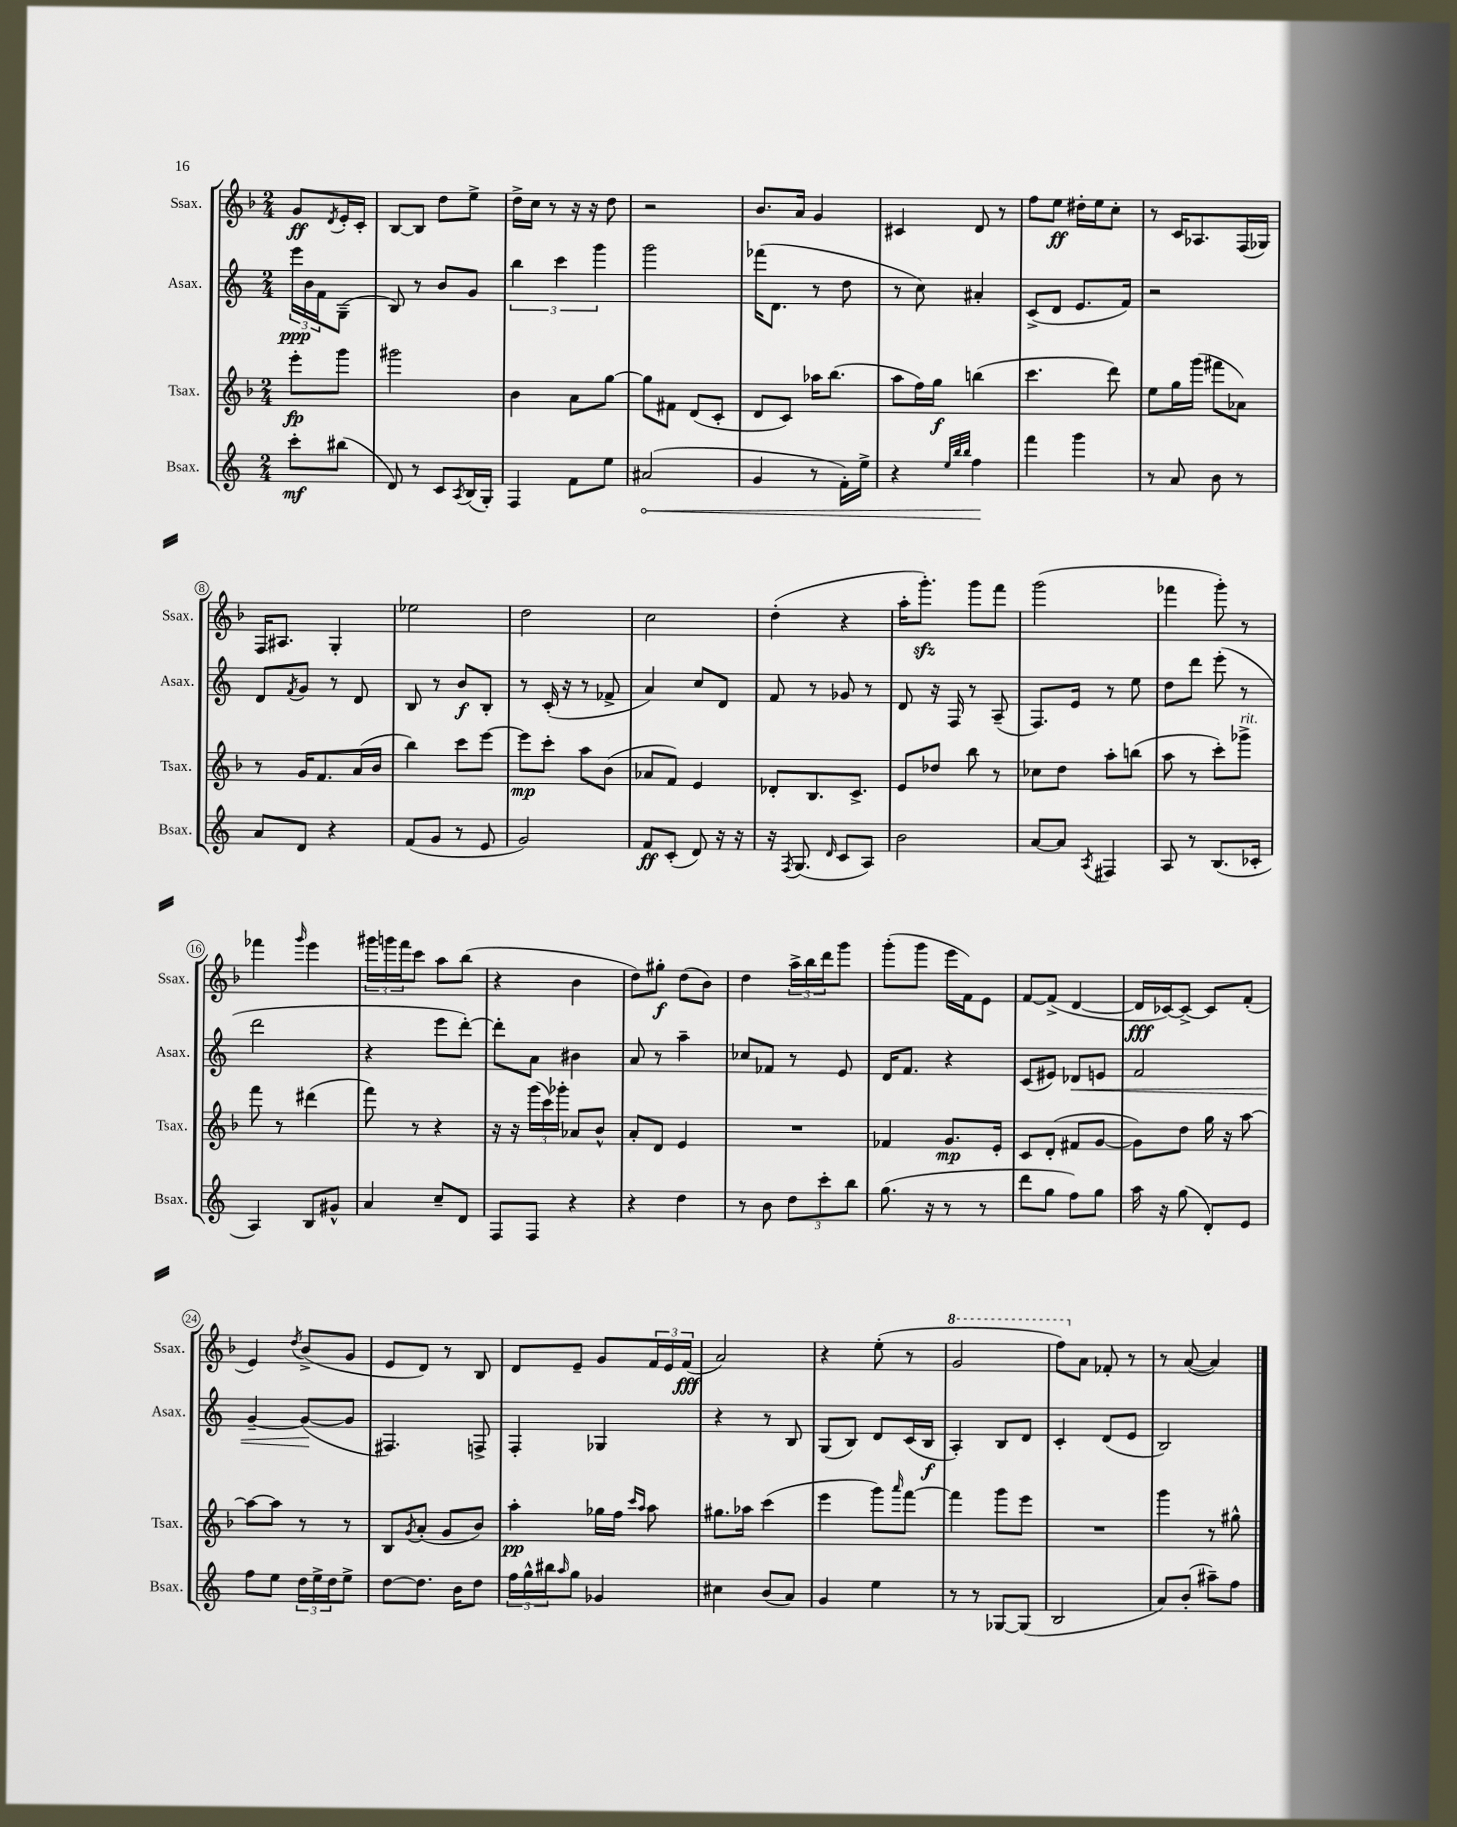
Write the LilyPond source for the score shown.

<<
\new StaffGroup <<
\new Staff = "s0" \with { instrumentName = "Ssax." shortInstrumentName = "Ssax." } {
    \clef treble \key f \major \numericTimeSignature \time 2/4 \partial 4
    g'8\ff \acciaccatura { d'8 } e'16-. c'16-. |
    bes8~ bes8 d''8 e''8-> |
    d''16-> c''16 r8 r16 r16 d''8 |
    r2 |
    bes'8. a'16 g'4 |
    cis'4 d'8 r8 |
    f''8 e''8\ff dis''16-. e''16 c''8-. |
    r8 c'16 aes8. f16( ges16) |
    f16 ais8. g4-. |
    ees''2 |
    d''2 |
    c''2 |
    d''4-.( r4 |
    a''16-. g'''8.-.\sfz) g'''8 f'''8 |
    g'''2( |
    fes'''4 g'''8-.) r8 |
    fes'''4 \grace { g'''16 } e'''4 |
    \tuplet 3/2 { gis'''16 g'''16 f'''16 } c'''8 a''8 bes''8( |
    r4 bes'4 |
    d''8) gis''8-.\f d''8( bes'8) |
    d''4 \tuplet 3/2 { a''16-> bes''16 d'''16 } g'''8 |
    g'''8-.( g'''8 e'''16 f'16) e'8 |
    f'8~ f'8->( d'4~ |
    d'16\fff ces'16~) ces'8~-> ces'8 f'8-.( |
    e'4) \acciaccatura { d''8 } bes'8->( g'8 |
    e'8 d'8) r8 bes8 |
    d'8 e'8-- g'8 \tuplet 3/2 { f'16 e'16 f'16\fff( } |
    a'2) |
    r4 e''8-.( r8 |
    \ottava #1 g''2 |
    f'''8) \ottava #0 a'8 fes'8-. r8 |
    r8 a'8~( a'4) \bar "|." |
}
\new Staff = "s1" \with { instrumentName = "Asax." shortInstrumentName = "Asax." } {
    \clef treble \key c \major \numericTimeSignature \time 2/4 \partial 4
    \tuplet 3/2 { e'''16\ppp b'16 f'16 } g8--( |
    b8) r8 b'8 g'8 |
    \tuplet 3/2 { b''4 c'''4 g'''4 } |
    g'''2 |
    fes'''16( d'8. r8 d''8 |
    r8 c''8) ais'4-. |
    c'8->( d'8 e'8. f'16) |
    r2 |
    d'8 \acciaccatura { f'8 } g'8 r8 d'8 |
    b8 r8 b'8\f b8-. |
    r8 c'16-.( r16 r8 fes'8-> |
    a'4) c''8 d'8 |
    f'8 r8 ges'8 r8 |
    d'8 r16 f16 r8 a8--( |
    f8.) e'16 r8 e''8 |
    d''8 d'''8 e'''8-.( r8 |
    d'''2 |
    r4 e'''8 d'''8~-.) |
    d'''8-. a'8 bis'4 |
    a'8 r8 a''4-- |
    ces''8 fes'8 r8 e'8 |
    d'16 f'8. r4 |
    c'8( eis'8) des'8\< e'8 |
    f'2 |
    g'4~-- g'8~\!( g'8 |
    fis4.) f8-> |
    f4-. ges4 |
    r4 r8 b8 |
    g8( b8) d'8 c'16( b16\f |
    a4-.) b8 d'8 |
    c'4-. d'8( e'8 |
    b2) \bar "|." |
}
\new Staff = "s2" \with { instrumentName = "Tsax." shortInstrumentName = "Tsax." } {
    \clef treble \key f \major \numericTimeSignature \time 2/4 \partial 4
    e'''8-.\fp g'''8 |
    gis'''2 |
    bes'4 a'8 g''8~ |
    g''8 fis'8 d'8( c'8-. |
    d'8 c'8) aes''16 bes''8.( |
    a''8 f''16) g''16\f b''4( |
    c'''4. d'''8) |
    e''8 g''16 g'''16( fis'''8 aes'8) |
    r8 g'16 f'8. a'16( bes'16 |
    bes''4) c'''8 e'''8~ |
    e'''8\mp c'''8-. a''8 bes'8( |
    aes'8 f'8) e'4 |
    des'8-. bes8. c'8.-> |
    e'8 des''8 bes''8 r8 |
    ces''8 d''8 a''8-. b''8( |
    a''8 r8 c'''8-.) ges'''8->^\markup { \italic "rit." } |
    f'''8 r8 dis'''4( |
    f'''8) r8 r4 |
    r16 r16 \tuplet 3/2 { g'''16( c'''16) ges'''16-. } aes'8 bes'8-^ |
    a'8-. d'8 e'4 |
    R2 |
    fes'4 g'8.\mp e'16-. |
    c'8 d'8-.( fis'8 g'8~ |
    g'8) d''8 g''16 r16 a''8~ |
    a''8~ a''8 r8 r8 |
    bes8 \acciaccatura { g'8 } a'8-.( g'8 bes'8) |
    a''4-.\pp ges''16 f''16 \grace { c'''16 a''16 } a''8 |
    gis''8. aes''16 c'''4( |
    e'''4 g'''8) \grace { a'''16 } f'''8~ |
    f'''4 g'''8 e'''8 |
    R2 |
    g'''4 r8 gis''8-^ \bar "|." |
}
\new Staff = "s3" \with { instrumentName = "Bsax." shortInstrumentName = "Bsax." } {
    \clef treble \key c \major \numericTimeSignature \time 2/4 \partial 4
    c'''8-.\mf bis''8( |
    d'8) r8 c'8 \acciaccatura { a8 } b16( g16-.) |
    f4 f'8 e''8 |
    \once \override Hairpin.circled-tip = ##t ais'2\<( |
    g'4 r8 f'16-.) e''16-> |
    r4 \grace { e''32 b''32 b''32 } f''4\! |
    f'''4 g'''4 |
    r8 a'8 b'8 r8 |
    a'8 d'8 r4 |
    f'8( g'8 r8 e'8 |
    g'2) |
    f'8\ff c'8-.( d'8) r16 r16 |
    r16 \acciaccatura { f8 } g8.( \grace { d'16 } c'8 a8) |
    b'2 |
    a'8~ a'8 \acciaccatura { a8 } fis4 |
    a8 r8 b8.( ces'16-. |
    a4) b8 gis'8-^ |
    a'4 c''8-- d'8 |
    f8 f8 r4 |
    r4 d''4 |
    r8 b'8 \tuplet 3/2 { d''8 c'''8-. b''8 } |
    g''8.( r16 r8 r8 |
    d'''8 g''8 f''8) g''8 |
    a''16 r16 g''8( d'8-.) e'8 |
    f''8 e''8 \tuplet 3/2 { d''16 e''16-> d''16 } e''8-> |
    d''8~ d''8. b'16 d''8 |
    \tuplet 3/2 { f''16 g''16-^ bis''16 } \grace { a''16 } g''8 ges'4 |
    cis''4 b'8( a'8) |
    g'4 e''4 |
    r8 r8 ges8~ ges8( |
    b2 |
    a'8) b'8-.( ais''8--) f''8 \bar "|." |
}
>>
>>
\layout { \context { \Score \override BarNumber.stencil = #(make-stencil-circler 0.1 0.3 ly:text-interface::print) } }
